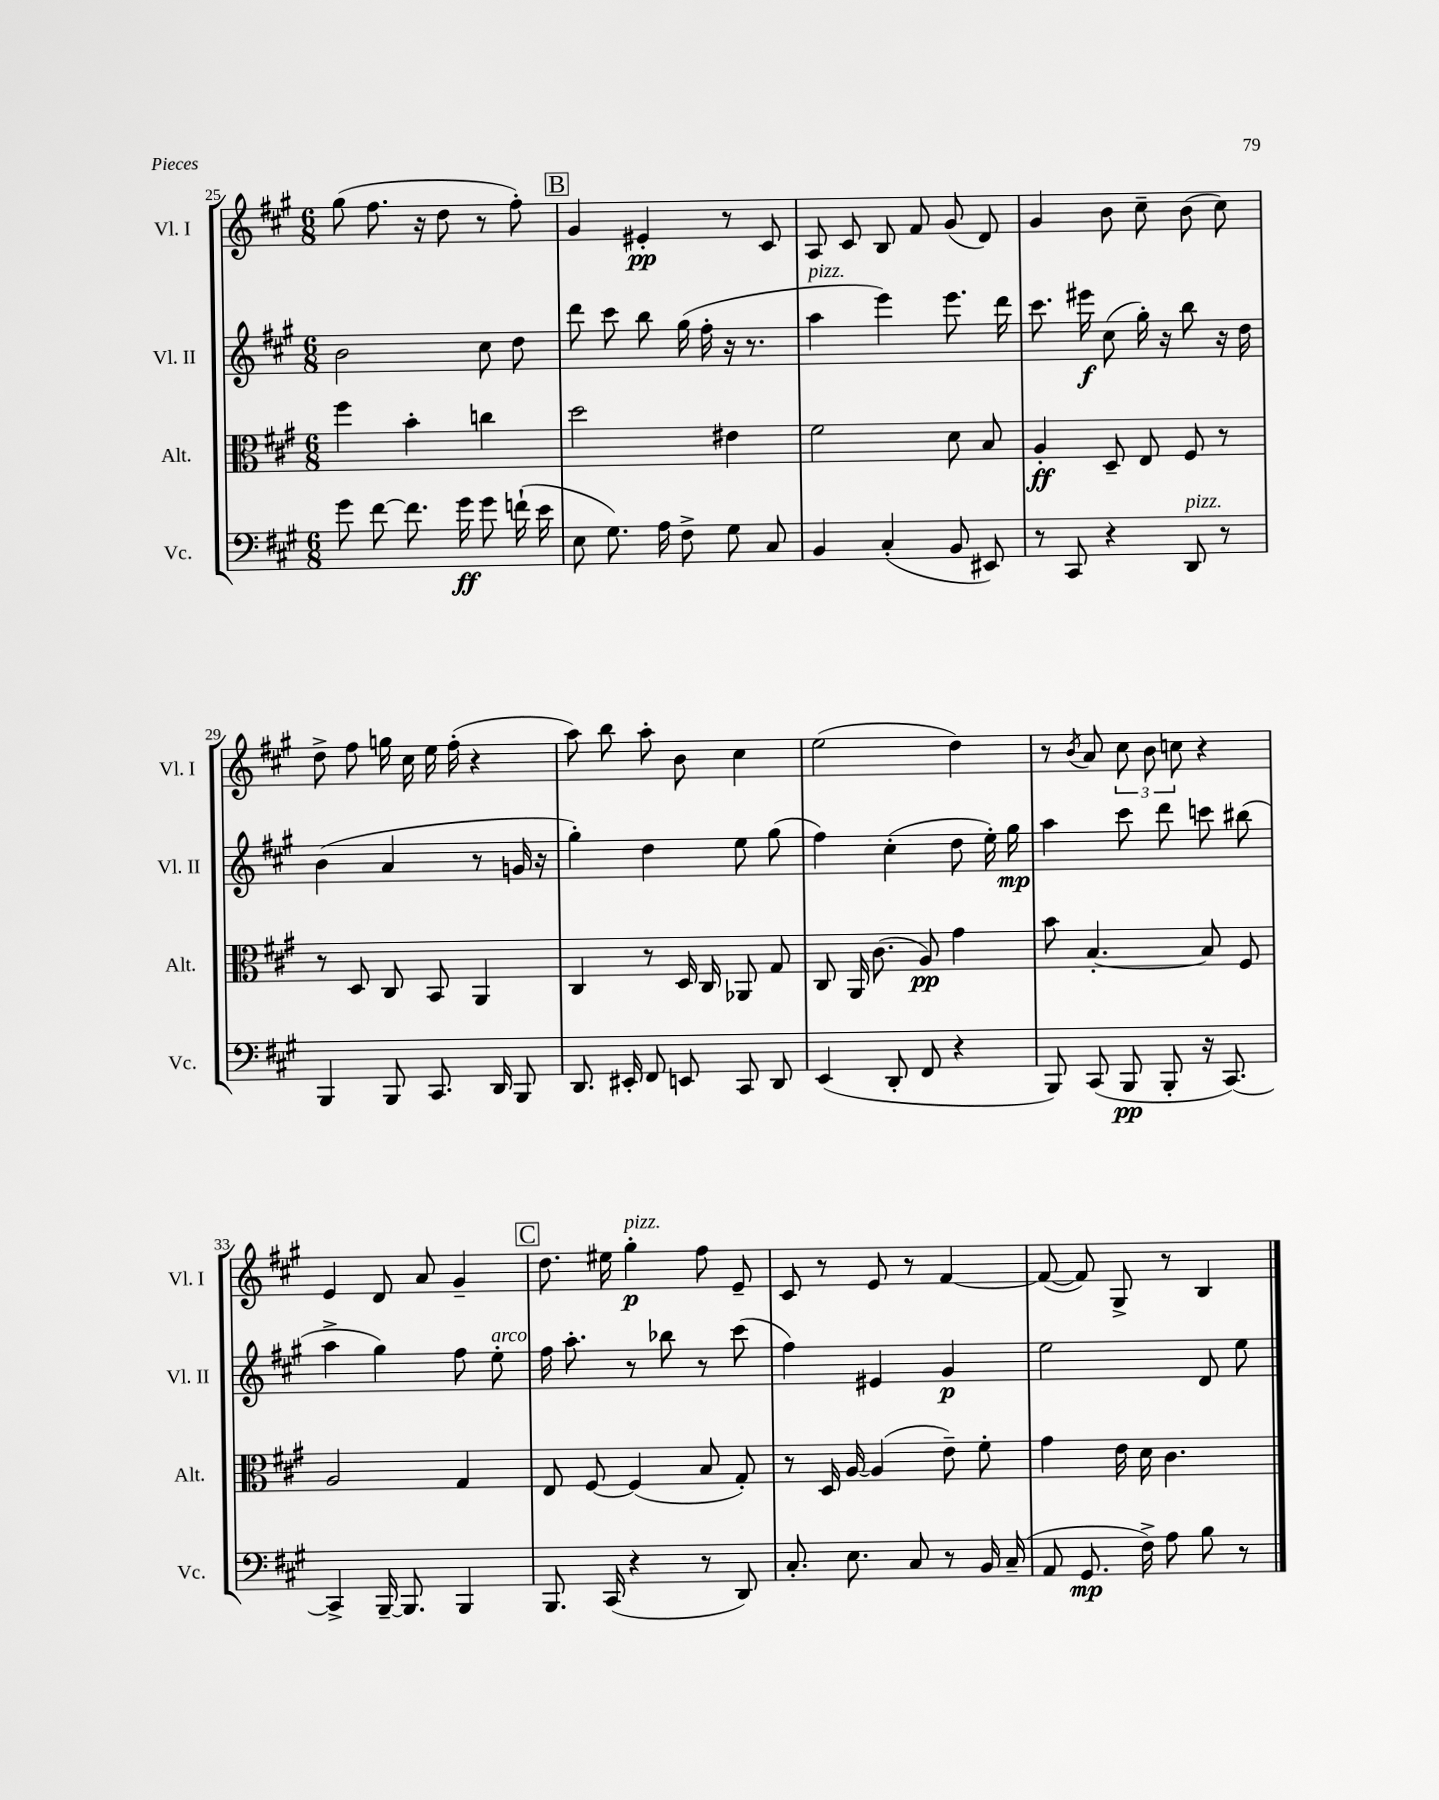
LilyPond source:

<<
\new StaffGroup <<
\new Staff = "s0" \with { instrumentName = "Vl. I" shortInstrumentName = "Vl. I" } {
    \clef treble \key a \major \numericTimeSignature \time 6/8
    \autoBeamOff gis''8( fis''8. r16 d''8 r8 fis''8-.) |
    \mark \markup { \box "B" } gis'4 eis'4-.\pp r8 cis'8 |
    a8 cis'8 b8 fis'8 gis'8( d'8) |
    gis'4 b'8 cis''8-- b'8( cis''8) |
    d''8-> fis''8 g''16 cis''16 e''16 fis''16-.( r4 |
    a''8) b''8 a''8-. b'8 cis''4 |
    e''2( d''4) |
    r8 \acciaccatura { b'8 } a'8 \tuplet 3/2 { cis''8 b'8 c''8 } r4 |
    e'4 d'8 a'8 gis'4-- |
    \mark \markup { \box "C" } d''8. eis''16 gis''4-.\p^\markup { \italic "pizz." } fis''8 e'8-- |
    cis'8 r8 e'8 r8 fis'4~ |
    fis'8~( fis'8) gis8-> r8 b4 \bar "|." |
}
\new Staff = "s1" \with { instrumentName = "Vl. II" shortInstrumentName = "Vl. II" } {
    \clef treble \key a \major \numericTimeSignature \time 6/8
    \autoBeamOff b'2 cis''8 d''8 |
    \mark \markup { \box "B" } d'''8 cis'''8 b''8 gis''16( fis''16-. r16 r8. |
    a''4^\markup { \italic "pizz." } e'''4) e'''8. d'''16 |
    cis'''8. eis'''16\f cis''8( gis''16-.) r16 b''8 r16 d''16 |
    b'4( a'4 r8 g'16 r16 |
    gis''4-.) d''4 e''8 gis''8( |
    fis''4) cis''4-.( d''8 e''16-.) gis''16\mp |
    a''4 cis'''8 d'''8 c'''8 bis''8( |
    a''4-> gis''4) fis''8 e''8-.^\markup { \italic "arco" } |
    \mark \markup { \box "C" } fis''16 a''8.-. r8 bes''8 r8 cis'''8( |
    fis''4) eis'4 gis'4\p |
    e''2 d'8 e''8 \bar "|." |
}
\new Staff = "s2" \with { instrumentName = "Alt." shortInstrumentName = "Alt." } {
    \clef alto \key a \major \numericTimeSignature \time 6/8
    \autoBeamOff fis''4 b'4-. c''4 |
    \mark \markup { \box "B" } d''2 eis'4 |
    fis'2 d'8 b8 |
    a4-.\ff d8-- e8 fis8 r8 |
    r8 d8 cis8 b,8 a,4 |
    cis4 r8 d16 cis16 aes,8 gis8 |
    cis8 a,16 cis'8.( a8\pp) gis'4 |
    b'8 b4.~-. b8 fis8 |
    a2 gis4 |
    \mark \markup { \box "C" } e8 fis8~ fis4( b8 gis8-.) |
    r8 d16 a16~ a4( e'8--) fis'8-. |
    gis'4 e'16 d'16 cis'4. \bar "|." |
}
\new Staff = "s3" \with { instrumentName = "Vc." shortInstrumentName = "Vc." } {
    \clef bass \key a \major \numericTimeSignature \time 6/8
    \autoBeamOff gis'8 fis'8~ fis'8. gis'16\ff gis'8 f'16-!( e'16 |
    \mark \markup { \box "B" } e8 gis8.) a16 fis8-> gis8 cis8 |
    b,4 cis4-.( b,8 eis,8) |
    r8 cis,8 r4 d,8^\markup { \italic "pizz." } r8 |
    b,,4 b,,8 cis,8. d,16 b,,8 |
    d,8. eis,16-. fis,8 e,8 cis,8 d,8 |
    e,4( d,8-. fis,8 r4 |
    b,,8) cis,8( b,,8\pp b,,8-. r16 cis,8.~) |
    cis,4-> b,,16~-- b,,8. b,,4 |
    \mark \markup { \box "C" } b,,8. cis,16( r4 r8 d,8) |
    cis8.-. e8. cis8 r8 b,16 cis16--( |
    a,8 gis,8.\mp fis16->) a8 b8 r8 \bar "|." |
}
>>
>>
\layout { \context { \Score currentBarNumber = #25 } }
